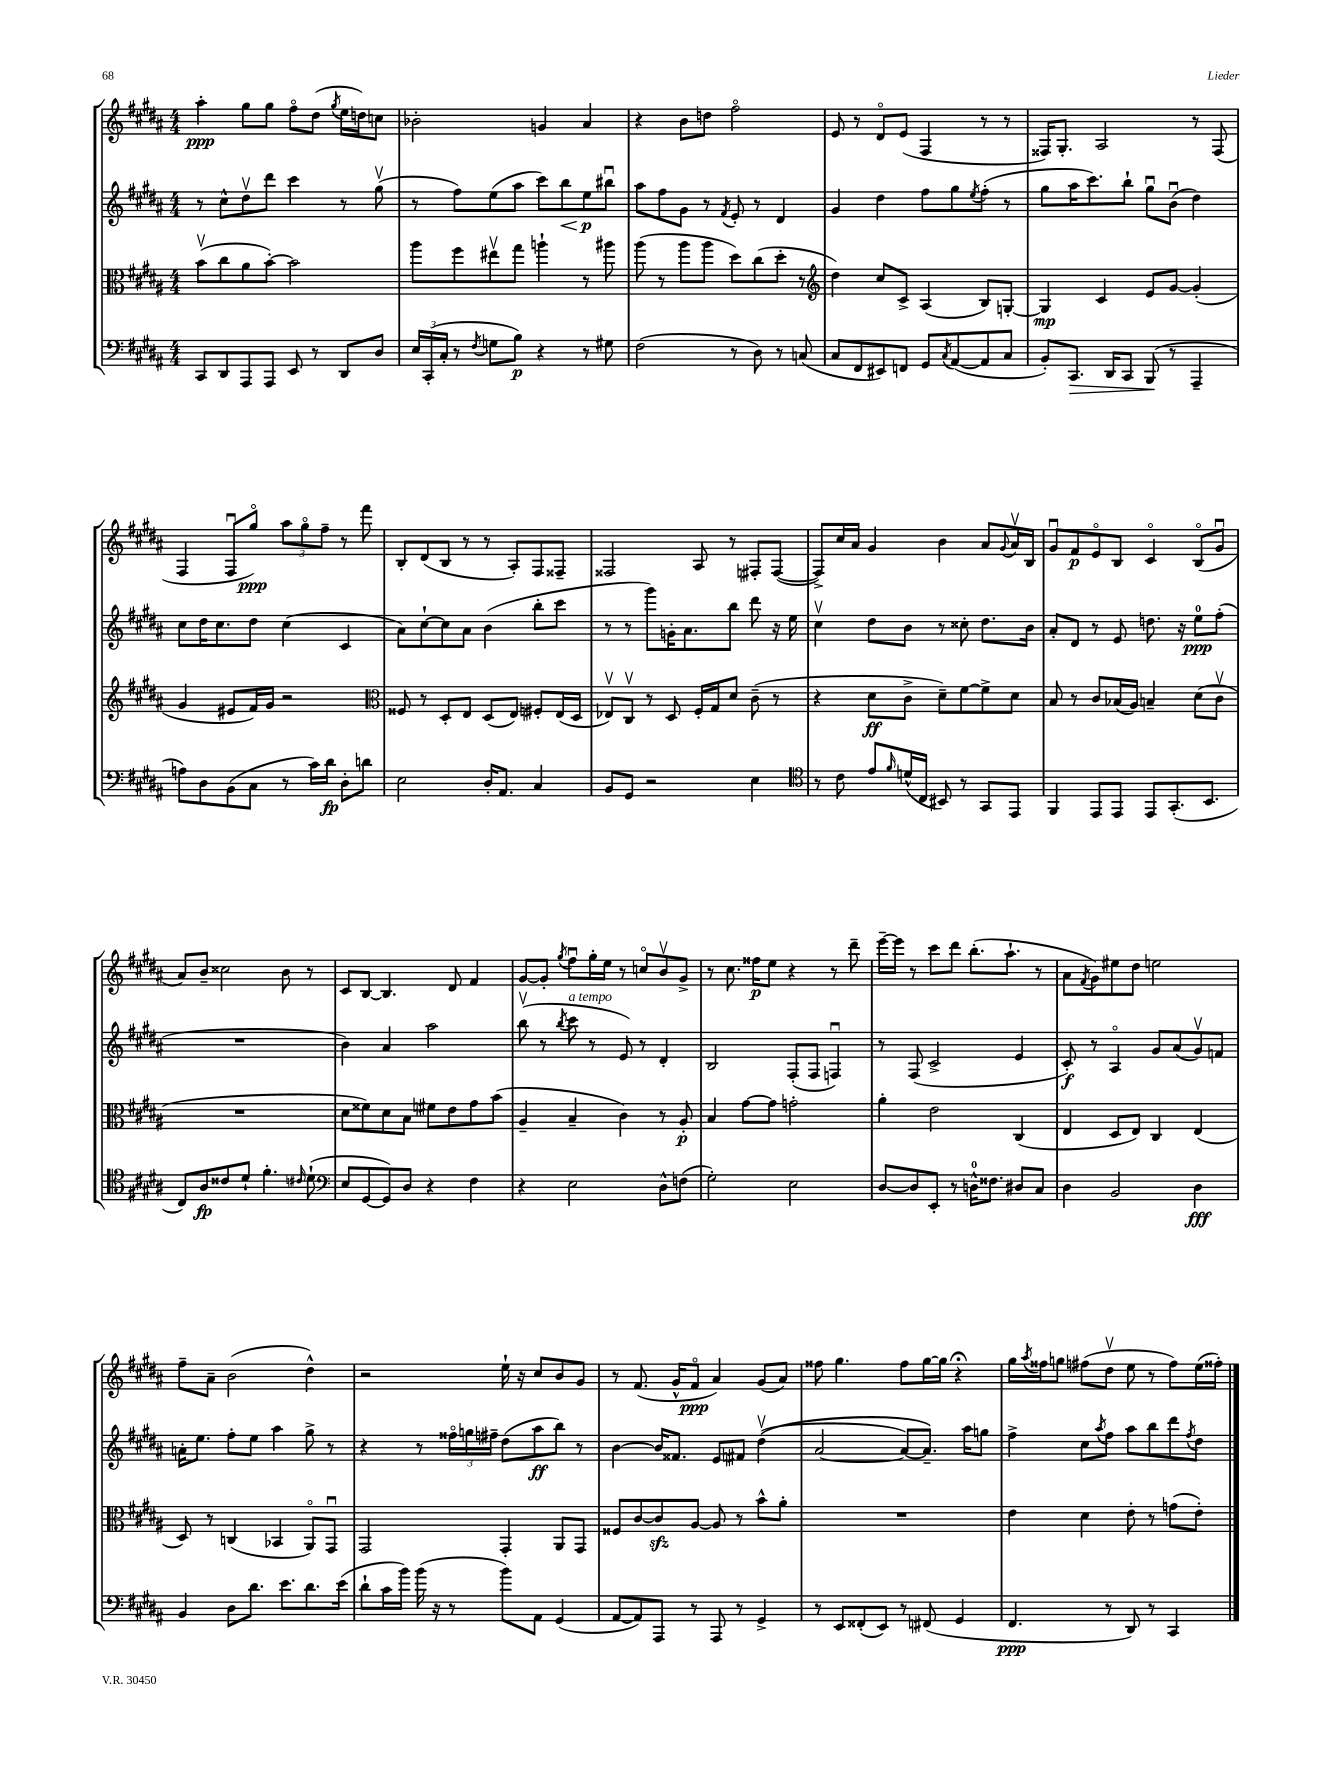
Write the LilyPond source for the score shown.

<<
\new StaffGroup <<
\new Staff = "s0" {
    \clef treble \key b \major \numericTimeSignature \time 4/4
    ais''4-.\ppp gis''8 gis''8 fis''8\flageolet dis''8( \acciaccatura { gis''8 } e''16 d''16) c''8 |
    bes'2-. g'4 ais'4 |
    r4 b'8 d''8 fis''2\flageolet |
    e'8 r8 dis'8\flageolet e'8( fis4 r8 r8 |
    fisis16) gis8.-. ais2 r8 fisis8( |
    fis4 fis8\downbow gis''8\flageolet\ppp) \tuplet 3/2 { ais''8 gis''8\flageolet fis''8-- } r8 fis'''8 |
    b8-. dis'8( b8 r8 r8 ais8-.) fis8 fisis8-- |
    fisis2 ais8 r8 fis8-. fis8~( |
    fis8->) cis''16 ais'16 gis'4 b'4 ais'8 \appoggiatura { gis'8 } ais'16\upbow b16 |
    gis'8\downbow fis'8\p e'8\flageolet b8 cis'4\flageolet b8\flageolet( gis'8\downbow |
    ais'8) b'8-- cisis''2 b'8 r8 |
    cis'8 b8~ b4. dis'8 fis'4 |
    gis'8~ gis'8-. \acciaccatura { gis''8 } fis''8\downbow gis''16-. e''16 r8 c''8\flageolet b'8\upbow gis'8-> |
    r8 cis''8. fisis''16\p e''8 r4 r8 dis'''8-- |
    e'''16~-- e'''16 r8 cis'''8 dis'''8 b''8.-.( ais''8.-! r8 |
    ais'8 \acciaccatura { fis'8 } gis'8) eis''8 dis''8 e''2 |
    fis''8-- ais'8-- b'2( dis''4-^) |
    r2 e''16-! r16 cis''8 b'8 gis'8 |
    r8 fis'8.( gis'16-^ fis'8\flageolet\ppp ais'4) gis'8( ais'8) |
    fisis''8 gis''4. fisis''8 gis''16~ gis''16 r4\fermata |
    gis''16 \acciaccatura { ais''8 } fisis''16 g''8 fis''8( dis''8\upbow e''8 r8 fis''8) e''16( fisis''16-.) \bar "|." |
}
\new Staff = "s1" {
    \clef treble \key b \major \numericTimeSignature \time 4/4
    r8 cis''8-^ dis''8\upbow dis'''8 cis'''4 r8 gis''8\upbow( |
    r8 fis''8) e''8( ais''8 cis'''8) b''8\< e''8\p\! bis''8\downbow |
    ais''8 fis''8 gis'8 r8 \acciaccatura { fis'8 } e'8-. r8 dis'4 |
    gis'4 dis''4 fis''8 gis''8 \acciaccatura { e''8 } fis''8-.( r8 |
    gis''8 ais''16 cis'''8.) b''8-! gis''8\downbow b'8\downbow( dis''4) |
    cis''8 dis''16 cis''8. dis''8 cis''4( cis'4 |
    ais'8) cis''8~-! cis''8 ais'8 b'4( b''8-. cis'''8 |
    r8 r8 gis'''8) g'16-. ais'8. b''8 dis'''8 r16 e''16 |
    cis''4\upbow dis''8 b'8 r8 cisis''8-. dis''8. b'16 |
    ais'8-. dis'8 r8 e'8 d''8. r16 e''8-0\ppp fis''8-.( |
    R1 |
    b'4) ais'4 ais''2 |
    b''8\upbow( r8 \acciaccatura { b''8 } cis'''8^\markup { \italic "a tempo" } r8 e'8) r8 dis'4-. |
    b2 fis8-.( fis8 f4\downbow) |
    r8 fis8( cis'2-> e'4 |
    cis'8-.\f) r8 ais4\flageolet gis'8 ais'8( gis'8\upbow) f'8 |
    a'16-. e''8. fis''8-. e''8 ais''4 gis''8-> r8 |
    r4 r8 \tuplet 3/2 { fisis''16\flageolet g''16 fis''16-- } dis''8( ais''8\ff b''8) r8 |
    b'4~ b'16 fisis'8. e'8 fis'8 dis''4\upbow(\( |
    ais'2~ ais'8~) ais'8.--\) ais''16 g''8 |
    fis''4-> cis''8 \acciaccatura { ais''8 } fis''8 ais''8 b''8 dis'''8 \acciaccatura { fis''8 } dis''8 \bar "|." |
}
\new Staff = "s2" {
    \clef alto \key b \major \numericTimeSignature \time 4/4
    b'8\upbow( cis''8 ais'8 b'8~-.) b'2 |
    ais''8 fis''8 eis''8\upbow gis''8 a''4-! r8 ais''8 |
    ais''8( r8 ais''8 ais''8 dis''8) cis''8( dis''8-. r8 |
    \clef treble dis''4) cis''8 cis'8-> ais4( b8) g8~-. |
    g4\mp cis'4 e'8 gis'8~ gis'4-.( |
    gis'4 eis'8 fis'16) gis'16 r2 |
    \clef alto fisis8 r8 dis8-. e8 dis8( e8) fis8-. e16( dis16 |
    ees8\upbow) cis8\upbow r8 dis8 fis16-. gis16 dis'8 cis'8--( r8 |
    r4 dis'8\ff cis'8-> dis'8--) fis'8~ fis'8-> dis'8 |
    b8 r8 cis'8 bes16( ais16) b4-- dis'8( cis'8\upbow |
    R1 |
    dis'8 fisis'8) dis'8 b8 fis'8 e'8 gis'8 b'8( |
    ais4-- b4-- cis'4) r8 ais8-.\p |
    b4 gis'8~ gis'8 g'2-. |
    ais'4-. e'2 cis4( |
    e4 dis8 e8) cis4 e4( |
    dis8) r8 c4( bes,4 ais,8\flageolet) gis,8\downbow |
    gis,2 gis,4-. ais,8 gis,8 |
    fisis8 cis'8~ cis'8\sfz ais8~ ais8 r8 b'8-^ ais'8-. |
    R1 |
    e'4 dis'4 e'8-. r8 g'8( e'8-.) \bar "|." |
}
\new Staff = "s3" {
    \clef bass \key b \major \numericTimeSignature \time 4/4
    cis,8 dis,8 ais,,8 ais,,8 e,8 r8 dis,8 dis8 |
    \tuplet 3/2 { e16 cis,16-.( cis16-. } r8 \acciaccatura { fis8 } g8 b8\p) r4 r8 gis8 |
    fis2( r8 dis8) r8 c8( |
    cis8 fis,8 eis,8) f,8 gis,8 \acciaccatura { cis8 } ais,8~( ais,8 cis8 |
    b,8-.) cis,8.\> dis,16 cis,8 b,,8\!( r8 ais,,4-- |
    a8) dis8 b,8( cis8 r8 cis'16) dis'16\fp dis8-. d'8 |
    e2 dis16-. ais,8. cis4 |
    b,8 gis,8 r2 e4 |
    \clef tenor r8 cis'8 e'8 \grace { fis'16 } d'16-^( cis16 bis,8) r8 gis,8 e,8 |
    fis,4 e,8 e,8 e,8 gis,8.-.( b,8. |
    cis8) ais8\fp cisis'8 dis'8-! fis'4.-. \grace { cis'16 } dis'8-!( |
    \clef bass e8 gis,8~ gis,8) dis8 r4 fis4 |
    r4 e2 dis8-^ f8( |
    gis2-.) e2 |
    dis8~ dis8 e,8-. r8 d16-0-^ fisis8. dis8 cis8 |
    dis4 b,2 dis4\fff |
    b,4 dis8 dis'8. e'8. dis'8. e'16( |
    dis'8-! cis'16 b'16) b'16( r16 r8 b'8) ais,8 gis,4( |
    ais,8~ ais,8) ais,,8 r8 ais,,8 r8 gis,4-> |
    r8 e,8 fisis,8-.( e,8) r8 fis,8( gis,4 |
    fis,4.\ppp r8 dis,8) r8 cis,4 \bar "|." |
}
>>
>>
\layout { \context { \Score \remove "Bar_number_engraver" } }
